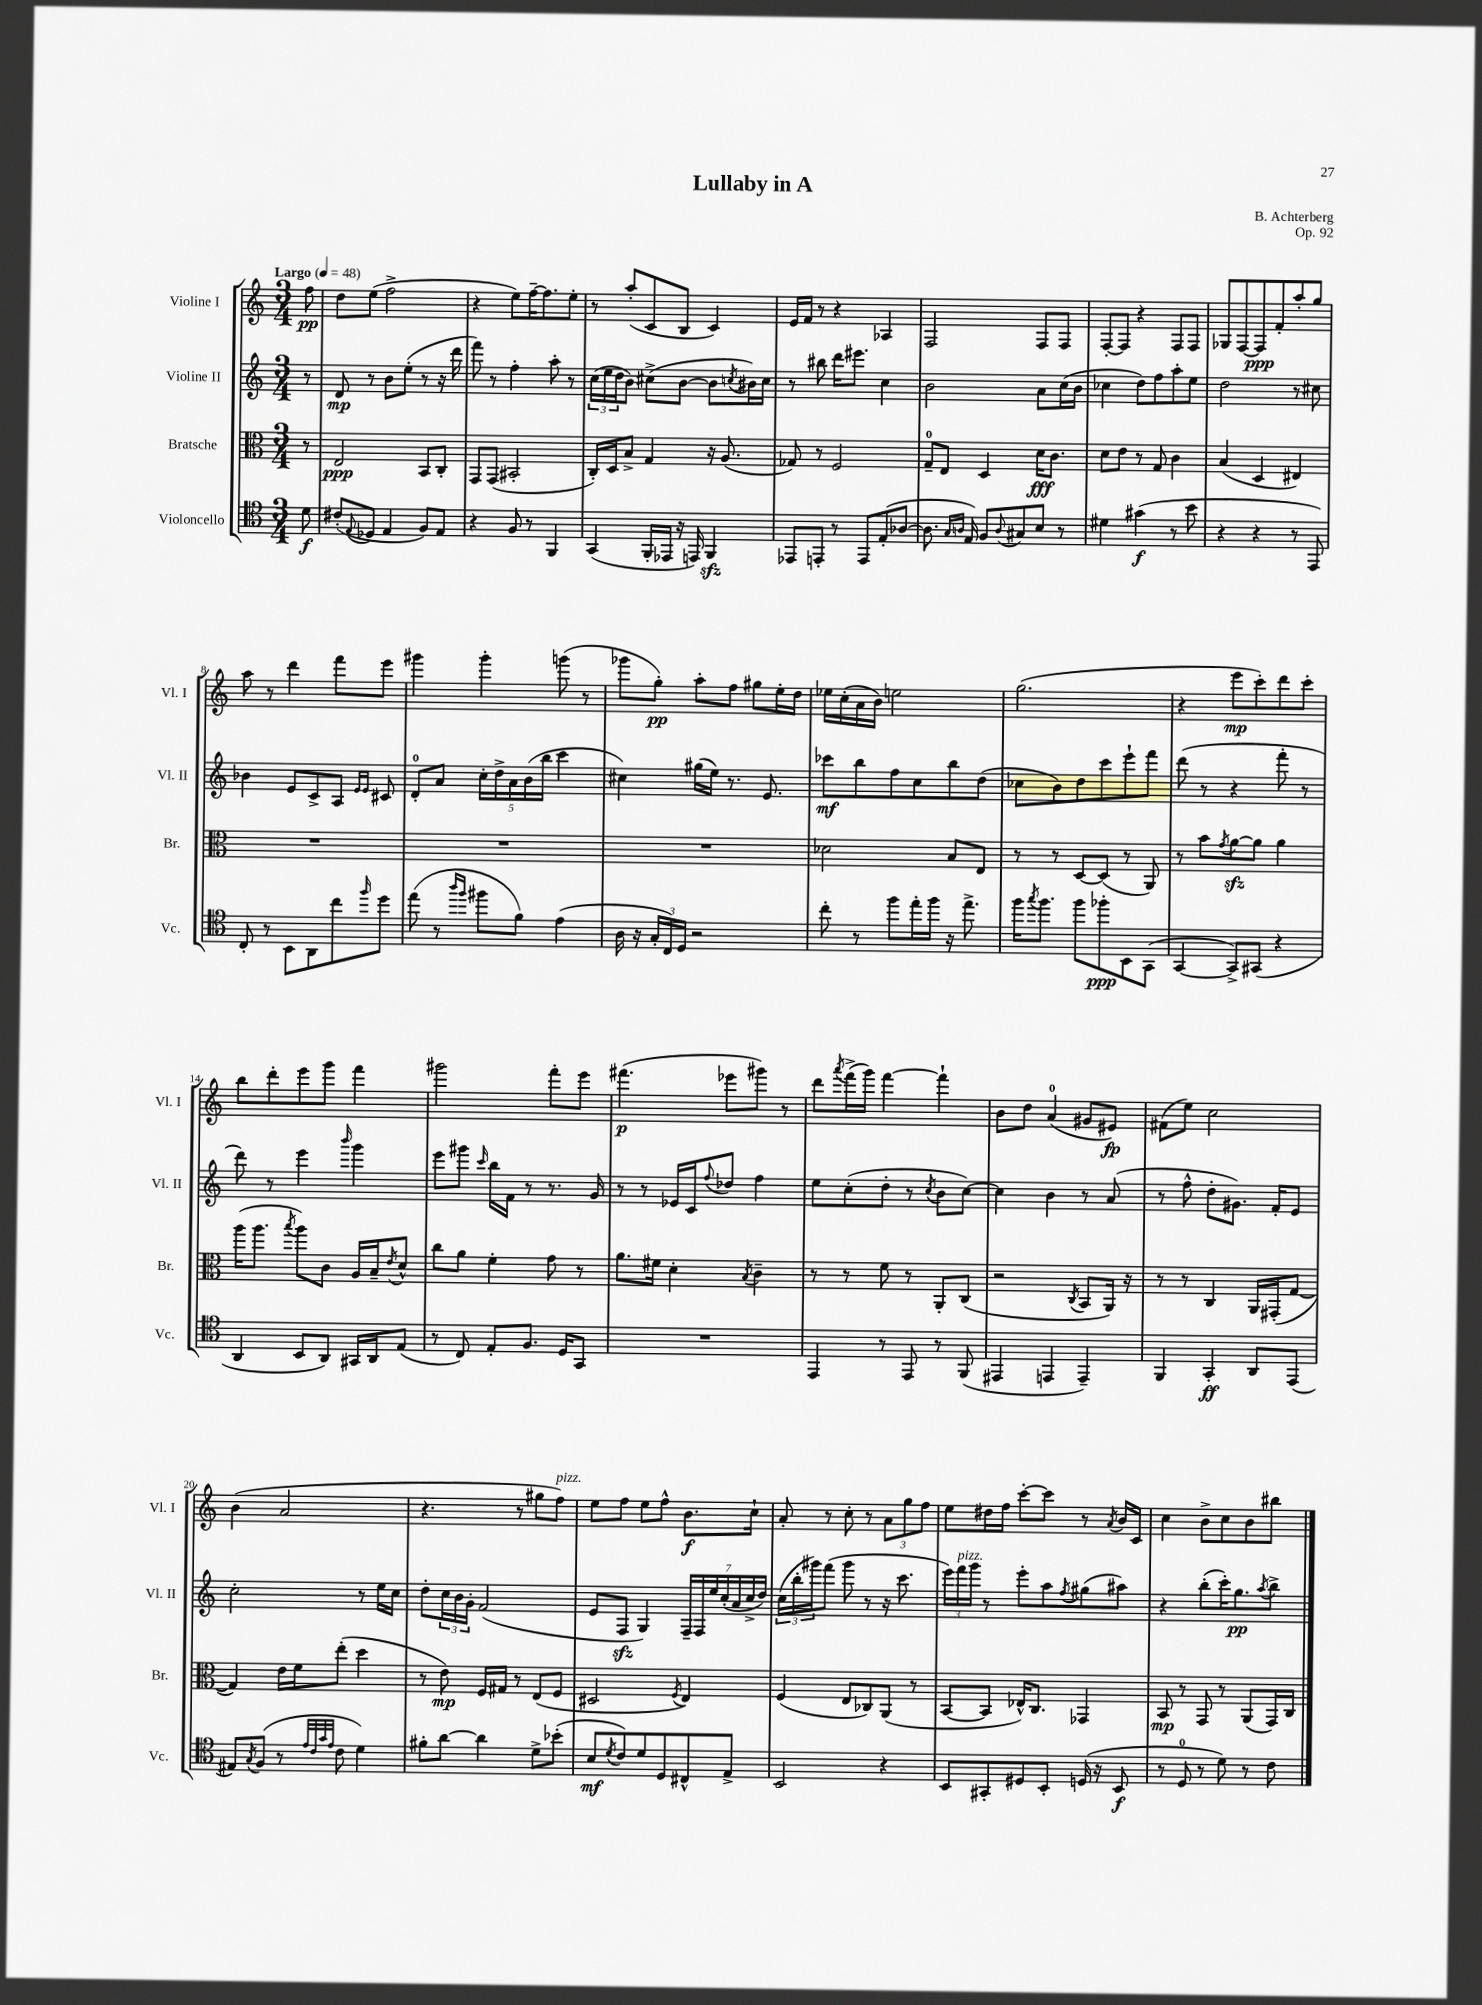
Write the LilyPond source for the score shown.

\header { title = "Lullaby in A" composer = "B. Achterberg" opus = "Op. 92" }
<<
\new StaffGroup <<
\new Staff = "s0" \with { instrumentName = "Violine I" shortInstrumentName = "Vl. I" } {
    \clef treble \key c \major \numericTimeSignature \time 3/4 \partial 8 \tempo "Largo" 4 = 48
    f''8\pp |
    d''8 e''8( f''2-> |
    r4 e''8) f''16~-- f''8. e''8-. |
    r8 a''8-.( c'8 b8 c'4) |
    e'16 f'16 r8 r4 aes4 |
    f2 f8 f8 |
    f8~-. f8 r4 f8 f8 |
    ges8 f8~ f8\ppp f'8-. a''8-. g''8 |
    a''8 r8 d'''4 f'''8 e'''8 |
    gis'''4 gis'''4-. g'''8( r8 |
    ges'''8 g''8-.\pp) a''8-. f''8 gis''8 e''16-. d''16 |
    ees''16 c''16-.( a'16 b'16) e''2 |
    g''2.( |
    r4 e'''8\mp c'''8-.) d'''8 c'''8-. |
    b''8 d'''8-. e'''8 g'''8 f'''4 |
    gis'''2 f'''8-. e'''8 |
    fis'''4.\p( ees'''8 gis'''8) r8 |
    d'''8 \acciaccatura { a'''8 } f'''16->( g'''16) f'''4~ f'''4-! |
    b'8 d''8 a'4-0( gis'8 eis'8\fp) |
    fis'8( e''8) c''2 |
    b'4( a'2 |
    r4. r8 gis''8 f''8^\markup { \italic "pizz." }) |
    e''8 f''8 e''8 f''8-^ b'8.\f c''16-! |
    a'8-. r8 c''8-. r8 \tuplet 3/2 { a'8 g''8 f''8 } |
    e''8 dis''16 f''16 c'''8~-. c'''8 r8 \acciaccatura { a'8 } b'16 c'16 |
    c''4 b'8-> c''8 b'8 bis''8 \bar "|." |
}
\new Staff = "s1" \with { instrumentName = "Violine II" shortInstrumentName = "Vl. II" } {
    \clef treble \key c \major \numericTimeSignature \time 3/4 \partial 8
    r8 |
    d'8\mp r8 b'8 e''8-.( r8 r16 d'''16 |
    f'''8) r8 f''4-. a''8-. r8 |
    \tuplet 3/2 { c''16( e''16 d''16 } b'8) cis''8->( b'8~ b'8 \acciaccatura { c''8 } bis'16) c''16 |
    r8 bis''8 d'''16 eis'''8. c''4 |
    b'2 a'8 c''16( b'16 |
    ces''4 d''8) f''8 a''8-. e''8 |
    d''2 r8 cis''8 |
    bes'4 e'8 c'8-> a8 \grace { e'16 e'16 } cis'8 |
    d'8-0-. a'8 \tuplet 5/4 { c''16-. d''16-> a'16 b'16( b''16 } c'''4 |
    cis''4) gis''16( e''16) r8. e'8. |
    ces'''8\mf b''8 f''8 c''8 b''8 d''8( |
    ces''8 b'8) d''8 c'''8 e'''8-! f'''8 |
    d'''8( r8 r4 f'''8-. r8 |
    d'''8) r8 e'''4 \grace { b'''16 } g'''4 |
    e'''8 gis'''8 \grace { c'''16 } b''16 f'16 r8 r8. g'16 |
    r8 r8 ees'16 c'16 \appoggiatura { f''8 } des''8 f''4 |
    e''8 c''8-.( d''8-. r8 \acciaccatura { c''8 } b'8 c''8~) |
    c''4 b'4 r8 a'8( |
    r8 f''8-^ d''8-. gis'8.) f'16-. e'8 |
    c''2-. r8 e''16 c''16 |
    d''8-. \tuplet 3/2 { c''16 b'16 g'16-. } f'2( |
    e'8 f8\sfz g4) \tuplet 7/4 { f16-- f16 e''16 c''16-.( a'16 c''16-> d''16) } |
    \tuplet 3/2 { c''16( b''16-. gis'''16) } f'''8( gis'''8 r8 r16 c'''8. |
    \tuplet 3/2 { e'''16) f'''16^\markup { \italic "pizz." } g'''16 } r8 e'''8-. a''8 \acciaccatura { f''8 } gis''8( ais''8) |
    r4 b''8-.( c'''16-.) g''8.\pp \acciaccatura { a''8 } b''8-> \bar "|." |
}
\new Staff = "s2" \with { instrumentName = "Bratsche" shortInstrumentName = "Br." } {
    \clef alto \key c \major \numericTimeSignature \time 3/4 \partial 8
    r8 |
    e2\ppp b,8 c8-. |
    g,8 g,8( bis,2-. |
    c16-.) d16 b8-> g4 r16 a8.( |
    ges8) r8 f2 |
    g8-0-- e8 d4 d'16\fff c'8. |
    d'8 e'8 r8 g8 c'4 |
    b4( d4 eis4) |
    R2. |
    R2. |
    R2. |
    des'2 b8 e8 |
    r8 r8 d8~ d8( r8 a,8) |
    r8 b'8 \acciaccatura { g'8 } a'8~\sfz a'8 a'4 |
    a''16( a''8. \acciaccatura { b''8 } a''8) c'8 a16 b16-- \acciaccatura { e'8 } d'8-^ |
    c''8 a'8 f'4-. g'8 r8 |
    a'8. fis'16 d'4-. \acciaccatura { b8 } c'4-- |
    r8 r8 f'8 r8 a,8-. c8( |
    r2 \acciaccatura { c8 } b,8 a,16) r16 |
    r8 r8 c4 a,16 gis,16-.( g8~ |
    g4) e'16 f'16 e''8-.( d''4 |
    r8 e'8\mp) f16 gis16 r8 e8( f8 |
    dis2 \acciaccatura { f8 } e4) |
    f4( e8 ces8) a,8( r8 |
    b,8~ b,8 ees16-^) c8. ges,4 |
    b,8\mp r8 g,8 r8 a,8( g,16) c16 \bar "|." |
}
\new Staff = "s3" \with { instrumentName = "Violoncello" shortInstrumentName = "Vc." } {
    \clef tenor \key c \major \numericTimeSignature \time 3/4 \partial 8
    d'8\f |
    cis'8-.( \appoggiatura { e8 } des8 e4 f8) e8 |
    r4 f8 r8 f,4 |
    g,4( f,16-. ees,16 r16 e,16) f,4\sfz |
    ees,8 e,8-. r8 e,8 e8-.( aes8~ |
    aes8. \grace { g16 a16 } e16) f8 \appoggiatura { a8 } gis8 b8 r8 |
    dis'4 gis'4\f( r8 b'8 |
    r4 r4 r8 e,8) |
    c8-. r8 b,8 a,8 c''8 \grace { f''16 } d''8 |
    e''8( r8 \grace { a''16 f''16 } fis''8 f'8) e'4( |
    a16 r16 \tuplet 3/2 { g16-. c16) d16 } r2 |
    c''8-. r8 f''8 e''16-. f''16 r16 e''8.-> |
    f''16 \acciaccatura { g''8 } f''8. f''8 fes''8-.\ppp b,8 g,8( |
    g,4~ g,8->) gis,8( r4 |
    a,4 b,8 a,8) gis,16 a,16 e8( |
    r8 c8) e8-. f8. d16 g,8 |
    R2. |
    e,4 r8 e,8 r8 f,8( |
    eis,4 e,4 e,4--) |
    f,4 g,4-.\ff a,8 e,8( |
    eis8) \acciaccatura { g8 } f8( r8 \grace { e'32 c'32 g'32 e'32 } c'8 d'4) |
    fis'8-. a'8~ a'4 d'8-> bes'8-.( |
    b8\mf \acciaccatura { d'8 } c'8) d'8 d8 cis8-^ e8-> |
    b,2 r4 |
    b,8 gis,8-. dis8 b,8-. d16( r16 b,8\f |
    r8 d8-0 r8 d'8) r8 c'8 \bar "|." |
}
>>
>>
